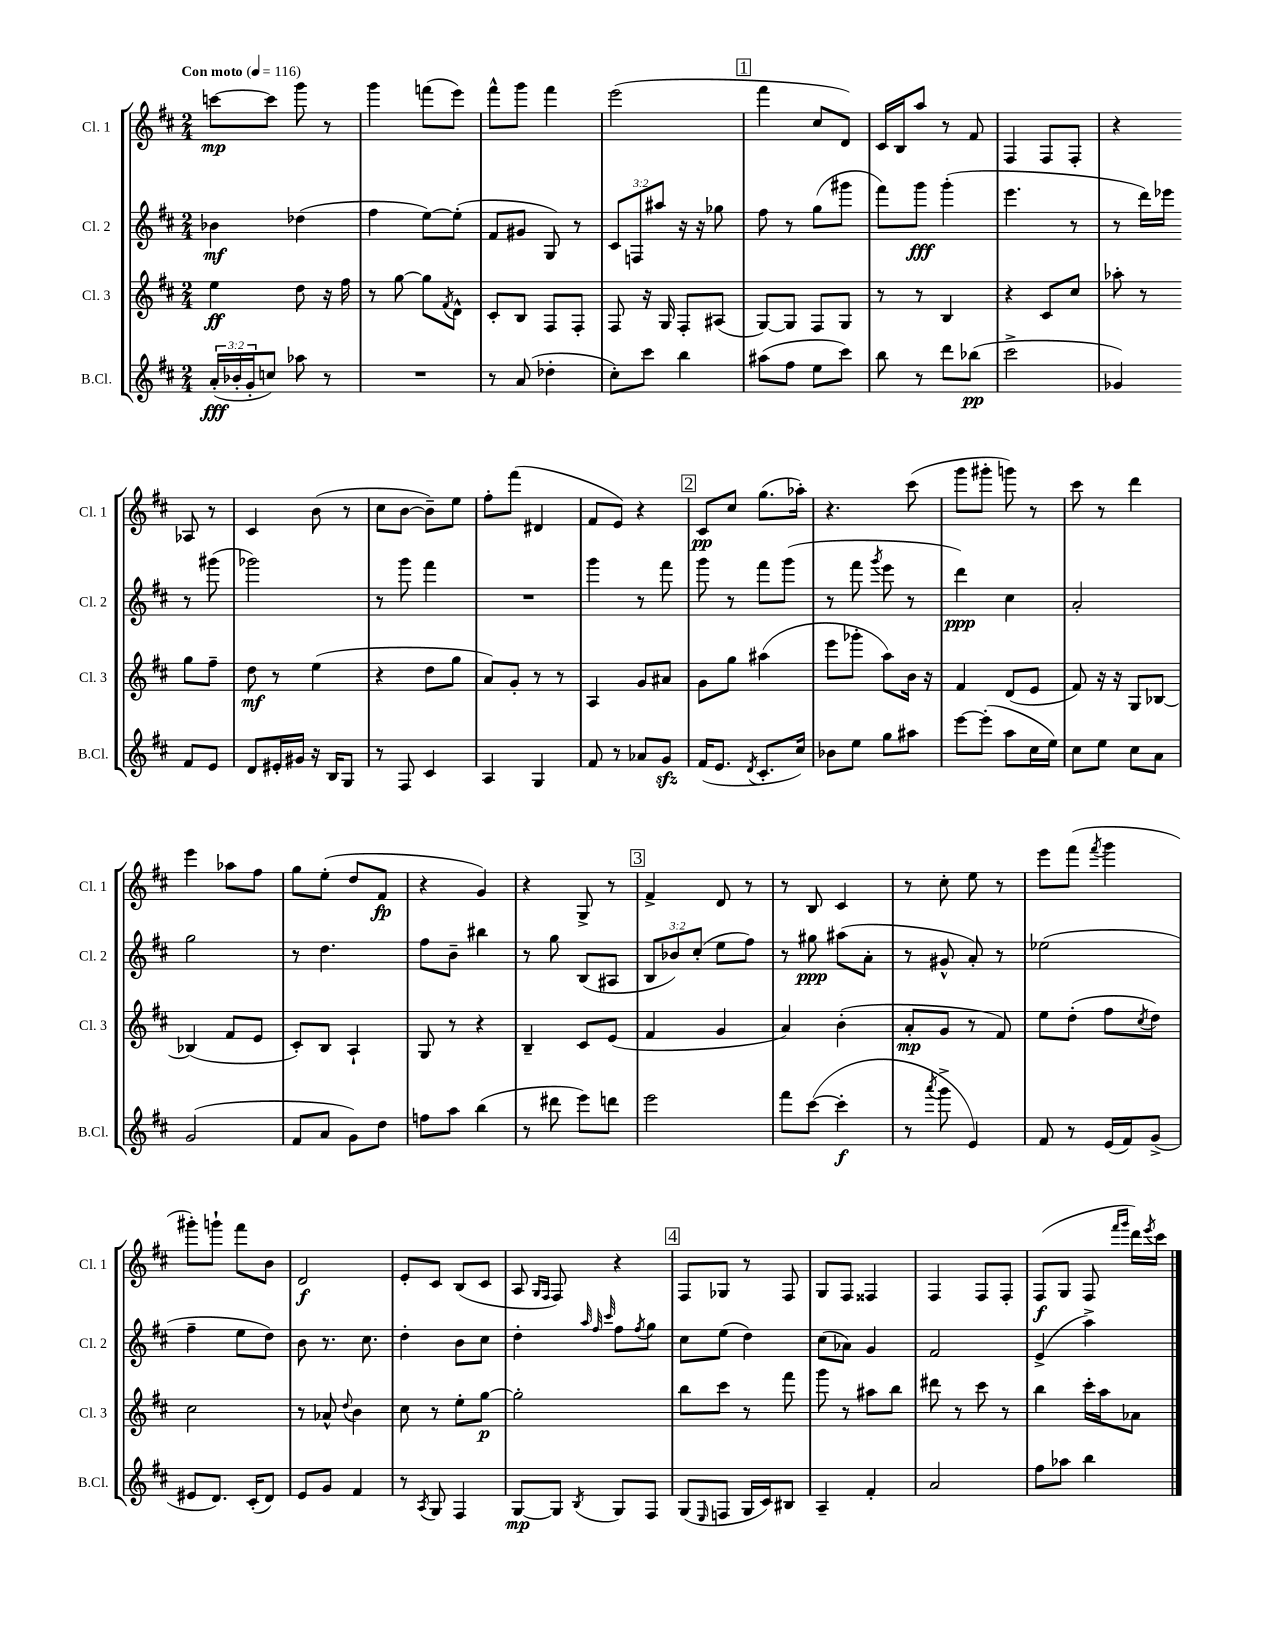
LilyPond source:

<<
\new StaffGroup <<
\new Staff = "s0" \with { instrumentName = "Cl. 1" shortInstrumentName = "Cl. 1" } {
    \clef treble \key d \major \numericTimeSignature \time 2/4 \tempo "Con moto" 4 = 116
    c'''8~\mp c'''8 g'''8 r8 |
    g'''4 f'''8( e'''8) |
    fis'''8-^ g'''8 fis'''4 |
    e'''2( |
    \mark \markup { \box "1" } fis'''4 cis''8 d'8) |
    cis'16 b16 a''8 r8 fis'8 |
    fis4 fis8 fis8-. |
    r4 aes8 r8 |
    cis'4 b'8( r8 |
    cis''8 b'8~ b'8--) e''8 |
    fis''8-. fis'''8( dis'4 |
    fis'8 e'8) r4 |
    \mark \markup { \box "2" } cis'8\pp cis''8 g''8.( aes''16-.) |
    r4. cis'''8( |
    g'''8 gis'''8-. g'''8) r8 |
    cis'''8 r8 d'''4 |
    e'''4 aes''8 fis''8 |
    g''8 e''8-.( d''8 fis'8\fp |
    r4 g'4) |
    r4 g8-> r8 |
    \mark \markup { \box "3" } fis'4-> d'8 r8 |
    r8 b8 cis'4 |
    r8 cis''8-. e''8 r8 |
    e'''8 fis'''8( \acciaccatura { fis'''8 } g'''4 |
    gis'''8-.) g'''8-! fis'''8 b'8 |
    d'2\f |
    e'8-. cis'8 b8( cis'8 |
    a8 \grace { g16 fis16 } fis8) r4 |
    \mark \markup { \box "4" } fis8 ges8 r8 fis8 |
    g8 fis8 fisis4 |
    fis4 fis8 fis8-. |
    fis8\f( g8 fis8 \grace { fis'''16 g'''16 } d'''16) \acciaccatura { e'''8 } cis'''16 \bar "|." |
}
\new Staff = "s1" \with { instrumentName = "Cl. 2" shortInstrumentName = "Cl. 2" } {
    \clef treble \key d \major \numericTimeSignature \time 2/4 \override Staff.TupletNumber.text = #tuplet-number::calc-fraction-text
    bes'4\mf des''4( |
    fis''4 e''8~) e''8-.( |
    fis'8 gis'8 g8) r8 |
    \tuplet 3/2 { cis'8 f8 ais''8 } r16 r16 ges''8 |
    \mark \markup { \box "1" } fis''8 r8 g''8( gis'''8 |
    fis'''8) g'''8\fff g'''4-.( |
    e'''4. r8 |
    r8 d'''16) ees'''16 r8 gis'''8( |
    ges'''2) |
    r8 g'''8 fis'''4 |
    R2 |
    g'''4 r8 fis'''8 |
    \mark \markup { \box "2" } g'''8 r8 fis'''8 g'''8( |
    r8 fis'''8 \acciaccatura { g'''8 } e'''8 r8 |
    d'''4\ppp) cis''4 |
    a'2-. |
    g''2 |
    r8 d''4. |
    fis''8 b'8-- bis''4 |
    r8 g''8 b8( ais8 |
    \mark \markup { \box "3" } \tuplet 3/2 { b8 bes'8) cis''8-.( } e''8 fis''8) |
    r8 gis''8\ppp ais''8( a'8-. |
    r8 gis'8-^ a'8-.) r8 |
    ees''2( |
    fis''4-- e''8 d''8) |
    b'8 r8. cis''8. |
    d''4-. b'8 cis''8 |
    d''4-. \grace { a''32 fis''32 cis'''32 } fis''8 \acciaccatura { fis''8 } g''8 |
    \mark \markup { \box "4" } cis''8 e''8( d''4) |
    cis''8( aes'8) g'4 |
    fis'2 |
    e'4->( a''4->) \bar "|." |
}
\new Staff = "s2" \with { instrumentName = "Cl. 3" shortInstrumentName = "Cl. 3" } {
    \clef treble \key d \major \numericTimeSignature \time 2/4
    e''4\ff d''8 r16 fis''16 |
    r8 g''8~ g''8 \acciaccatura { fis'8 } d'8-^ |
    cis'8-. b8 fis8 fis8-. |
    fis8 r16 g16 fis8-. ais8( |
    \mark \markup { \box "1" } g8~) g8 fis8 g8 |
    r8 r8 b4 |
    r4 cis'8 cis''8 |
    aes''8-. r8 g''8 fis''8-- |
    d''8\mf r8 e''4( |
    r4 d''8 g''8 |
    a'8) g'8-. r8 r8 |
    a4 g'8 ais'8 |
    \mark \markup { \box "2" } g'8 g''8 ais''4( |
    e'''8 ges'''8-. a''8) b'16 r16 |
    fis'4 d'8( e'8 |
    fis'8) r16 r16 g8 bes8~ |
    bes4( fis'8 e'8 |
    cis'8-.) b8 a4-! |
    g8 r8 r4 |
    b4-- cis'8 e'8( |
    \mark \markup { \box "3" } fis'4 g'4 |
    a'4) b'4-.( |
    a'8-.\mp g'8 r8 fis'8) |
    e''8 d''8-.( fis''8 \acciaccatura { cis''8 } d''8) |
    cis''2 |
    r8 aes'8-^ \appoggiatura { d''8 } b'4 |
    cis''8 r8 e''8-. g''8~\p |
    g''2-. |
    \mark \markup { \box "4" } b''8 cis'''8 r8 fis'''8 |
    g'''8 r8 ais''8 b''8 |
    dis'''8 r8 cis'''8 r8 |
    b''4 cis'''16-. a''16 aes'8 \bar "|." |
}
\new Staff = "s3" \with { instrumentName = "B.Cl." shortInstrumentName = "B.Cl." } {
    \clef treble \key d \major \numericTimeSignature \time 2/4 \override Staff.TupletNumber.text = #tuplet-number::calc-fraction-text
    \tuplet 3/2 { a'16-.\fff( bes'16-. g'16-. } c''8) aes''8 r8 |
    R2 |
    r8 a'8( des''4-. |
    cis''8-.) cis'''8 b''4 |
    \mark \markup { \box "1" } ais''8( fis''8 e''8 cis'''8) |
    b''8 r8 d'''8 bes''8\pp( |
    cis'''2-> |
    ges'4) fis'8 e'8 |
    d'8 eis'16-. gis'16 r16 b16 g8 |
    r8 fis8 cis'4 |
    a4 g4 |
    fis'8 r8 aes'8 g'8\sfz |
    \mark \markup { \box "2" } fis'16( e'8. \acciaccatura { d'8 } cis'8.-. cis''16) |
    bes'8 e''8 g''8 ais''8 |
    e'''8~ e'''8-.( a''8 cis''16 e''16) |
    cis''8 e''8 cis''8 a'8 |
    g'2( |
    fis'8 a'8 g'8) d''8 |
    f''8 a''8 b''4( |
    r8 dis'''8 e'''8) d'''8 |
    \mark \markup { \box "3" } e'''2 |
    fis'''8 cis'''8~( cis'''4-.\f |
    r8 \acciaccatura { a'''8 } g'''8-> e'4) |
    fis'8 r8 e'16( fis'16) g'8->( |
    eis'8 d'8.) cis'16-.( d'8) |
    e'8 g'8 fis'4 |
    r8 \acciaccatura { a8 } g8 fis4 |
    g8~\mp g8 \acciaccatura { b8 } g8 fis8 |
    \mark \markup { \box "4" } g8( \grace { e16 } f8 g16 cis'16) bis8 |
    a4-- fis'4-. |
    a'2 |
    fis''8 aes''8 b''4 \bar "|." |
}
>>
>>
\layout { \context { \Score \remove "Bar_number_engraver" } }
